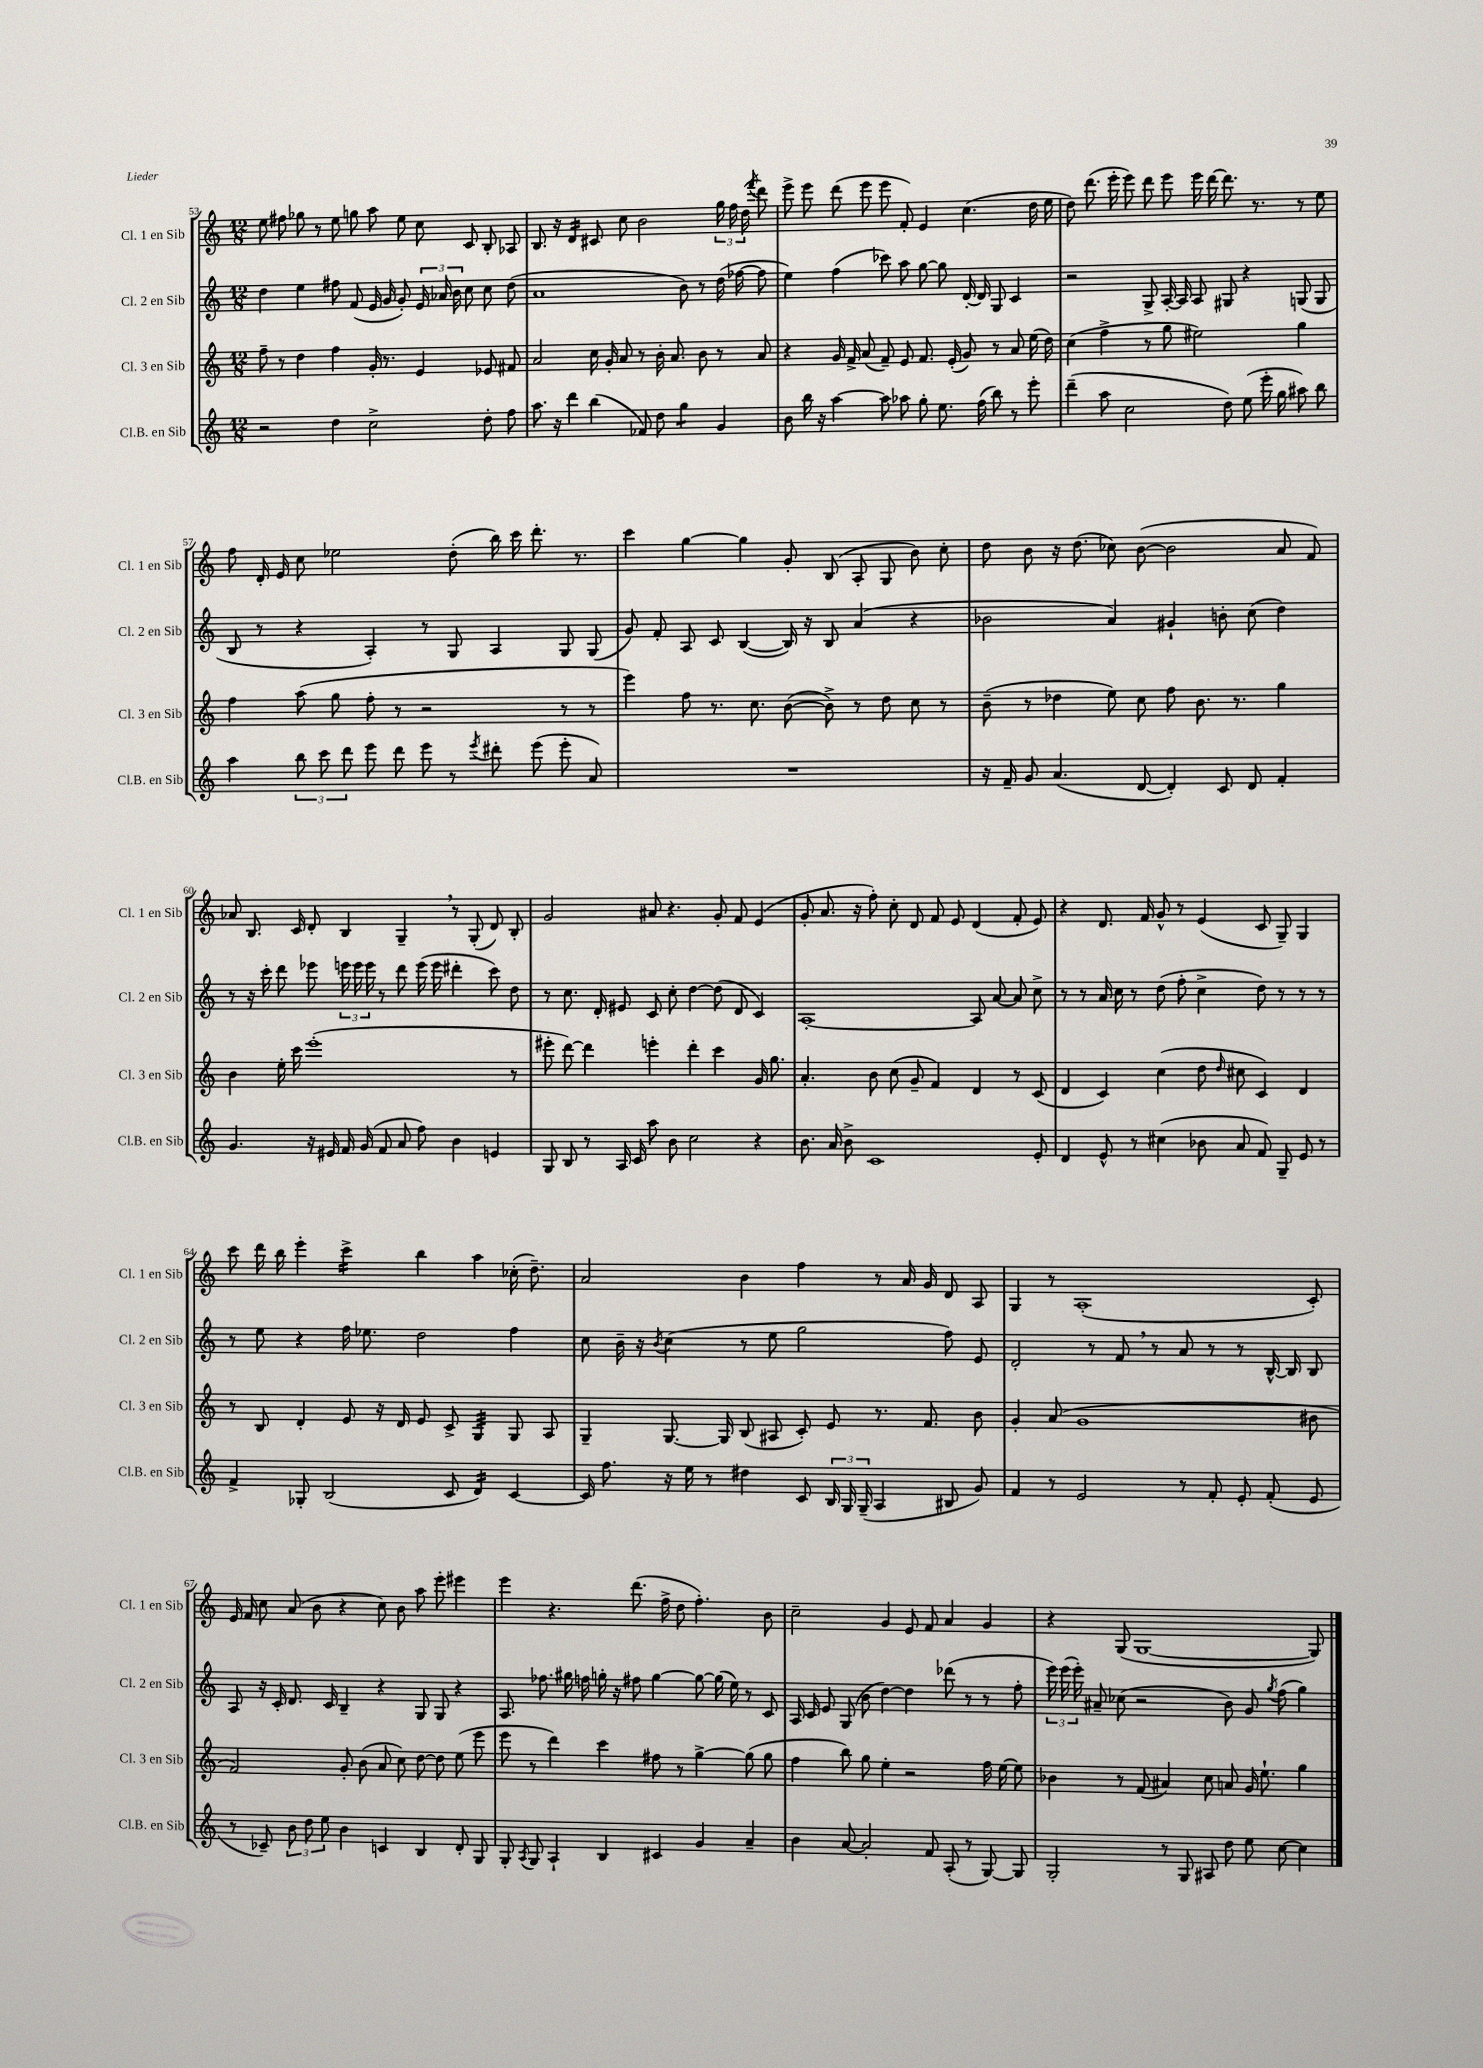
<<
\new StaffGroup <<
\new Staff = "s0" \with { instrumentName = "Cl. 1 en Sib" shortInstrumentName = "Cl. 1 en Sib" } {
    \clef treble \key c \major \numericTimeSignature \time 12/8
    \autoBeamOff e''8 fis''8 ges''8 r8 e''8 g''8 a''8 e''8 c''8 c'8 b8-. aes8 |
    b8. r16 d'4:16 cis'8 c''8 b'2 \tuplet 3/2 { g''16 f''16 d''16( } \acciaccatura { f'''8 } d'''8) |
    e'''8-> e'''8 d'''8( e'''8 e'''8 f'8-.) e'4 c''4.( d''16 e''16 |
    d''8) d'''8.( e'''16-. e'''8) d'''8 e'''8 e'''16 d'''16~ d'''8. r8. r8 e''8 |
    f''8 d'16-. e'16 c''8 ees''2 d''8-.( b''16) c'''16 d'''8.-. r8. |
    c'''4 g''4~ g''4 g'8-. b8( a8-. g8 b'8) c''8-. |
    d''8 b'8 r16 d''8.( ces''8) b'8~( b'2 a'8 f'8) |
    aes'8 b8. c'16 d'8-. b4 g4-- \breathe r8 g8-.( d'8) b8-. |
    g'2 ais'8 r4. g'8-. f'8 e'4( |
    g'8-. a'8. r16 f''8-.) c''8-. d'8 f'8 e'8 d'4( f'8-. e'8) |
    r4 d'8. f'16 g'8-^ r8 e'4( c'8 g8--) g4 |
    c'''8 d'''16 b''16 e'''4-. c'''4:16-> b''4 a''4 ces''16-.( d''8.--) |
    a'2 b'4 f''4 r8 a'16 g'16 d'8 a8 |
    g4 r8 a1-.( c'8-.) |
    e'16 f'16 c''8 a'8( b'8 r4 c''8) b'8 a''8 e'''8-. eis'''4 |
    e'''4 r4. d'''8.( f''16-> d''8 f''4.-.) b'8 |
    c''2-- g'4 e'8 f'8 a'4 g'4 |
    r4 g8( g1~ g8) \bar "|." |
}
\new Staff = "s1" \with { instrumentName = "Cl. 2 en Sib" shortInstrumentName = "Cl. 2 en Sib" } {
    \clef treble \key c \major \numericTimeSignature \time 12/8
    \autoBeamOff d''4 e''4 fis''8 f'8( e'16 g'16 g'8-.) \tuplet 3/2 { e'16 aes'16 b'16 } c''8 c''8 d''8( |
    a'1 b'8) r8 d''16( fes''16~ fes''8 |
    e''4) f''4( ces'''8) a''8 g''8~ g''8 d'16~-. d'16 g8 c'4 |
    r2 g8-> a16~-. a16 a8 gis8 r4 g8( g8 |
    b8 r8 r4 a4-.) r8 g8 a4 g8 g8( |
    g'8) f'8-. a8 c'8 b4~( b16) r16 b8 a'4( r4 |
    bes'2 a'4) gis'4-! b'8-. c''8( d''4) |
    r8 r16 c'''16-. d'''8 ees'''8 \tuplet 3/2 { e'''16 e'''16 e'''16 } r8 d'''8 e'''16( e'''16 dis'''4-. c'''8) d''8 |
    r8 c''8. d'16-. eis'8 c'8 c''8-. d''4~ d''8( d'8 c'4) |
    a1~-. a8 a'8~ a'8 c''8-> |
    r8 r8 a'16 c''16 r8 d''8( f''8-. c''4-> d''8) r8 r8 r8 |
    r8 e''8 r4 f''16 ees''8. d''2 f''4 |
    c''8 b'16-- r16 \acciaccatura { b'8 } c''4( r8 e''8 g''2 f''8) e'8 |
    d'2-. r8 f'8 \breathe r8 a'8 r8 r8 b16~-^ b16 b8 |
    a8 r16 c'16-. d'8. c'16 b4-- r4 g8 g8 r4 |
    a8. fes''8. gis''16 f''16 g''16-. r16 fis''8 g''4~ g''8~ g''16( e''16) r8 c'8 |
    a16 c'16 e'8 g8( b'8 d''4~) d''4 des'''8( r8 r8 f''8-. |
    \tuplet 3/2 { e'''16) e'''16( e'''16-.) } ais'8-- ces''8( r2 b'8) g'8 \acciaccatura { g''8 } f''8( g''4) \bar "|." |
}
\new Staff = "s2" \with { instrumentName = "Cl. 3 en Sib" shortInstrumentName = "Cl. 3 en Sib" } {
    \clef treble \key c \major \numericTimeSignature \time 12/8
    \autoBeamOff f''8-- r8 d''4 f''4 g'16-. r8. e'4 ees'8 fis'8 |
    a'2 c''16 g'16-. a'8 r8 b'16-. a'8. b'8 r8 a'8 |
    r4 g'16 f'16-> a'8( f'8--) e'8 f'8. e'16-.( g'8) r8 a'8 e''16( d''16) |
    c''4( f''4-> r8 g''8 eis''2) g''4 |
    f''4 a''8( g''8 f''8-. r8 r2 r8 r8 |
    e'''4) f''8 r8. c''8. b'8~( b'8->) r8 d''8 c''8 r8 |
    b'8--( r8 des''4 e''8) c''8 f''8 b'8. r8. g''4 |
    b'4 e''16-. c'''16 e'''1-.( r8 |
    eis'''8-. d'''8~) d'''4 e'''4-. d'''4-. c'''4 g'16 g''8. |
    a'4.-. b'8 c''8( g'8-- f'4) d'4 r8 c'8( |
    d'4 c'4) c''4( d''8 \grace { d''16 } cis''8 c'4) d'4 |
    r8 b8 d'4-. e'8 r16 d'16 e'8 c'8-> g4:32 g8 a8 |
    g4-- g8.~ g16 b8( ais8 c'8-.) e'8 r8. f'8. b'8 |
    g'4-. a'8( g'1 bis'8 |
    f'2) g'8-. b'8( a'8 c''8) d''8~ d''8 e''8( e'''8 |
    e'''8 r8 d'''4) c'''4 fis''8 r8 g''4~-> g''8( g''8 |
    f''4 b''8) g''8 e''4-. r2 f''16 e''16~ e''8 |
    bes'4 r8 f'8( ais'4) c''8 a'8 g'16 e''8.-! g''4 \bar "|." |
}
\new Staff = "s3" \with { instrumentName = "Cl.B. en Sib" shortInstrumentName = "Cl.B. en Sib" } {
    \clef treble \key c \major \numericTimeSignature \time 12/8
    \autoBeamOff r2 d''4 c''2-> d''8-. f''8 |
    a''8. r16 d'''4 b''4( fes'8) d''8 g''4:8 g'4 |
    b'8 b''16 r16 a''4~ a''8 aes''8 g''8-. e''8. f''16( b''8) r8 e'''8-. |
    d'''4--( a''8 c''2 d''8) e''8( e'''16-. g''16 ais''8) b''8 |
    a''4 \tuplet 3/2 { b''8 c'''8 d'''8 } e'''8 d'''8 e'''8 r8 \acciaccatura { e'''8 } dis'''8-. e'''8( e'''8-. a'8) |
    R1. |
    r16 f'16-- g'8 a'4.( d'8~ d'4-.) c'8 d'8 f'4-. |
    g'4. r16 eis'16 f'16 g'16( f'8 a'8 f''8) b'4 e'4 |
    g8 b8 r8 a16 c'16 a''8 b'8 c''2 r4 |
    b'8. a'16 b'8-> c'1 e'8-. |
    d'4 e'8-^ r8 cis''4( bes'8 a'8 f'8) g8-- e'8 r8 |
    f'4-> ges8-. b2( c'8 d'4:16) c'4~ |
    c'16 f''8. r16 e''16 r8 dis''4 c'8 \tuplet 3/2 { b16 g16 g16--( } a4 bis8 g'8) |
    f'4 r8 e'2 r8 f'8-. e'8-. f'8-.( e'8 |
    r8 ces'8--) \tuplet 3/2 { b'8 d''8 e''8 } b'4 c'4 b4 d'8-. g8 |
    g8-. \acciaccatura { a8 } g8 a4-! b4 cis'4 g'4 a'4-- |
    b'4 a'8~ a'2-. f'8 a8-.( r8 g8~) g8 |
    g2-. r8 g8 ais8 d''8 e''8 c''8~ c''4 \bar "|." |
}
>>
>>
\layout { \context { \Score currentBarNumber = #53 } }
